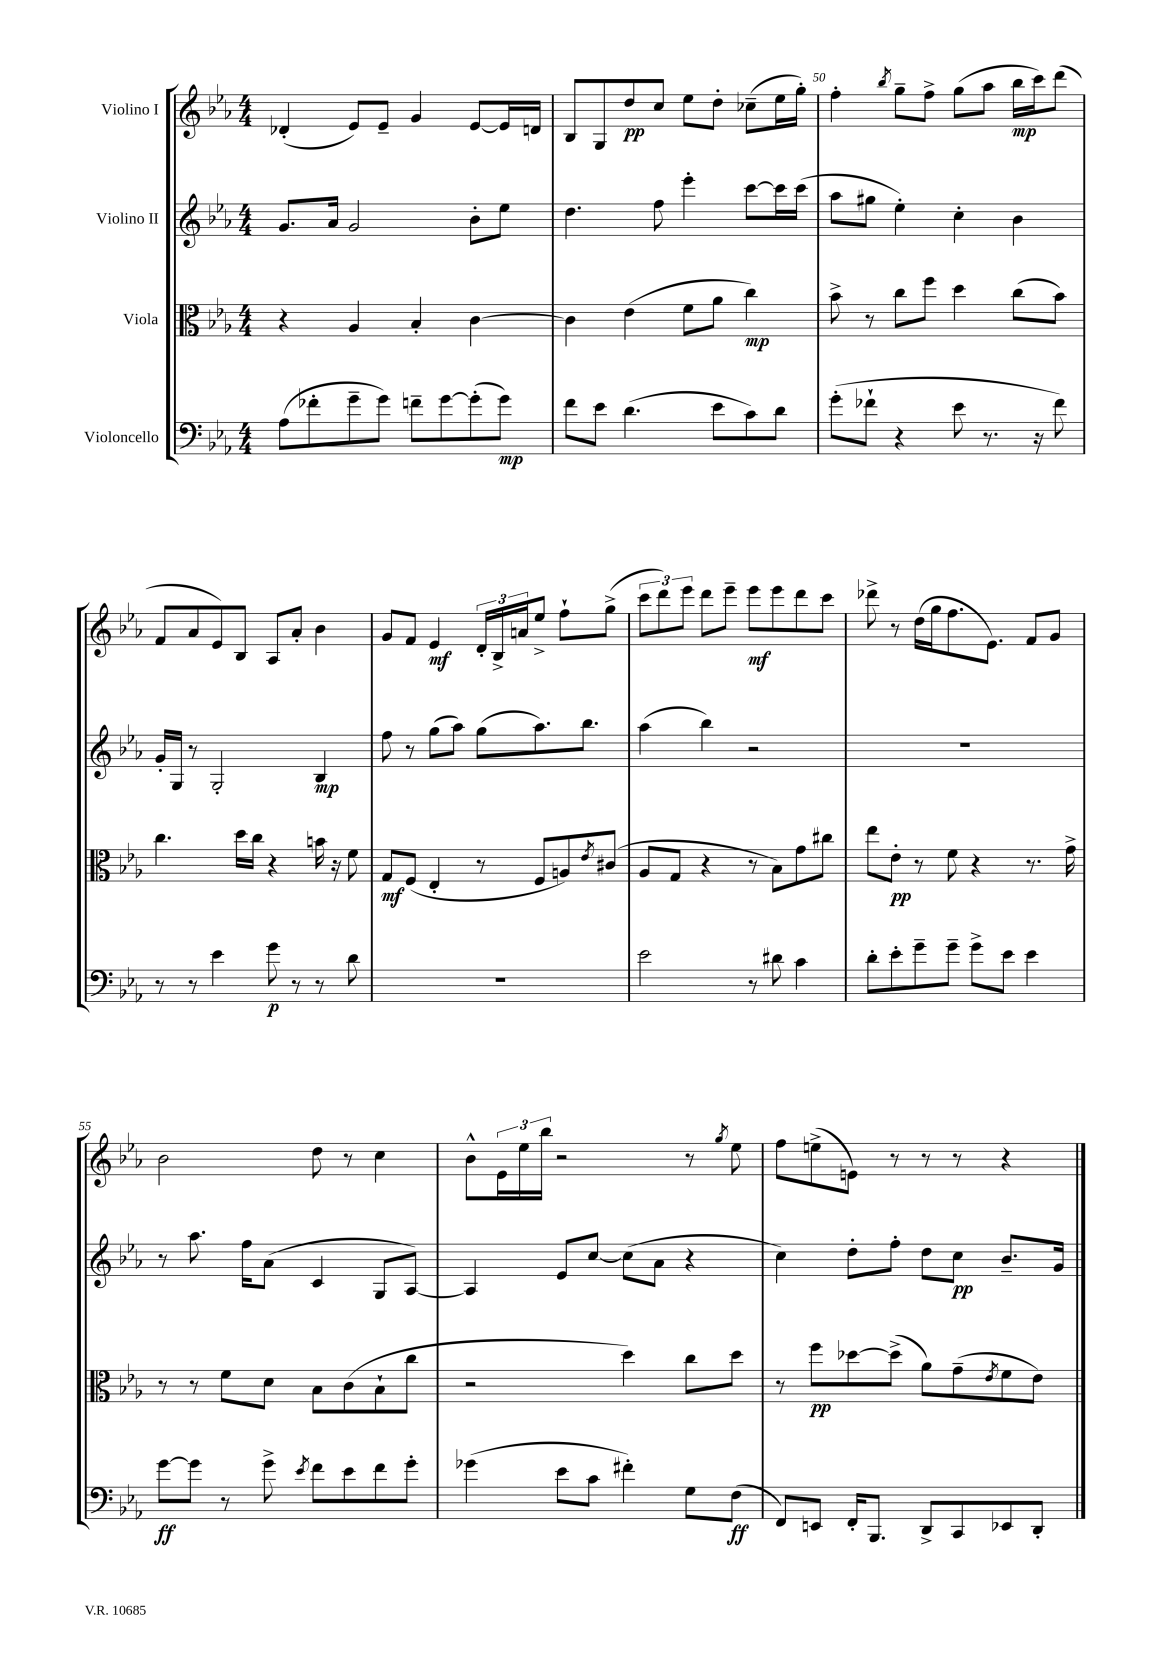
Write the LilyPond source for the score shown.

<<
\new StaffGroup <<
\new Staff = "s0" \with { instrumentName = "Violino I" } {
    \clef treble \key ees \major \numericTimeSignature \time 4/4
    des'4-.( ees'8) ees'8-- g'4 ees'8~ ees'16 d'16 |
    bes8 g8 d''8\pp c''8 ees''8 d''8-. ces''8--( ees''16 g''16-.) |
    f''4-. \acciaccatura { bes''8 } g''8-- f''8-> g''8( aes''8 bes''16\mp c'''16) d'''8( |
    f'8 aes'8 ees'8) bes8 aes8 aes'8-. bes'4 |
    g'8 f'8 ees'4\mf \tuplet 3/2 { d'16-. bes16-> a'16 } ees''8-> f''8-! g''8->( |
    \tuplet 3/2 { c'''8 d'''8) ees'''8 } d'''8 ees'''8-- ees'''8\mf ees'''8 d'''8 c'''8 |
    des'''8-> r8 d''16( g''16 f''8. ees'8.) f'8 g'8 |
    bes'2 d''8 r8 c''4 |
    bes'8-^ \tuplet 3/2 { ees'16 ees''16 bes''16 } r2 r8 \acciaccatura { g''8 } ees''8 |
    f''8 e''8->( e'8) r8 r8 r8 r4 \bar "|." |
}
\new Staff = "s1" \with { instrumentName = "Violino II" } {
    \clef treble \key ees \major \numericTimeSignature \time 4/4
    g'8. aes'16 g'2 bes'8-. ees''8 |
    d''4. f''8 ees'''4-. c'''8~ c'''16 c'''16( |
    aes''8 gis''8 ees''4-.) c''4-. bes'4 |
    g'16-. g16 r8 g2-. bes4\mp |
    f''8 r8 g''8( aes''8) g''8( aes''8.) bes''8. |
    aes''4( bes''4) r2 |
    r1 |
    r8 aes''8. f''16 aes'8( c'4 g8 aes8~) |
    aes4 ees'8 c''8~ c''8( aes'8 r4 |
    c''4) d''8-. f''8-. d''8 c''8\pp bes'8.-- g'16 \bar "|." |
}
\new Staff = "s2" \with { instrumentName = "Viola" } {
    \clef alto \key ees \major \numericTimeSignature \time 4/4
    r4 aes4 bes4-. c'4~ |
    c'4 ees'4( f'8 aes'8 c''4\mp) |
    bes'8-> r8 c''8 f''8 d''4 c''8( bes'8) |
    c''4. d''16 c''16 r4 b'16 r16 f'8 |
    g8\mf f8( ees4-. r8 f8 a8) \acciaccatura { ees'8 } cis'8( |
    aes8 g8 r4 r8 bes8) g'8 cis''8 |
    ees''8 ees'8-.\pp r8 f'8 r4 r8. g'16-> |
    r8 r8 f'8 d'8 bes8 c'8( bes8-! c''8 |
    r2 d''4) c''8 d''8 |
    r8 f''8\pp des''8~ des''8->( aes'8) g'8--( \acciaccatura { ees'8 } f'8 ees'8) \bar "|." |
}
\new Staff = "s3" \with { instrumentName = "Violoncello" } {
    \clef bass \key ees \major \numericTimeSignature \time 4/4
    aes8( fes'8-. g'8-- g'8) f'8-- g'8~ g'8-.( g'8\mp) |
    f'8 ees'8 d'4.( ees'8 c'8) d'8 |
    g'8-.( fes'8-! r4 ees'8 r8. r16 fes'8) |
    r8 r8 ees'4 g'8\p r8 r8 d'8 |
    R1 |
    ees'2 r8 dis'8 c'4 |
    d'8-. ees'8-. g'8-- g'8-- g'8-> ees'8 ees'4 |
    g'8~\ff g'8 r8 g'8-> \acciaccatura { ees'8 } f'8 ees'8 f'8 g'8-. |
    ges'4( ees'8 c'8 fis'4-.) g8 f8\ff( |
    f,8) e,8 f,16-. bes,,8. d,8-> c,8 ees,8 d,8-. \bar "|." |
}
>>
>>
\layout { \context { \Score currentBarNumber = #48 \override BarNumber.break-visibility = ##(#f #t #t) barNumberVisibility = #(every-nth-bar-number-visible 5) } }
